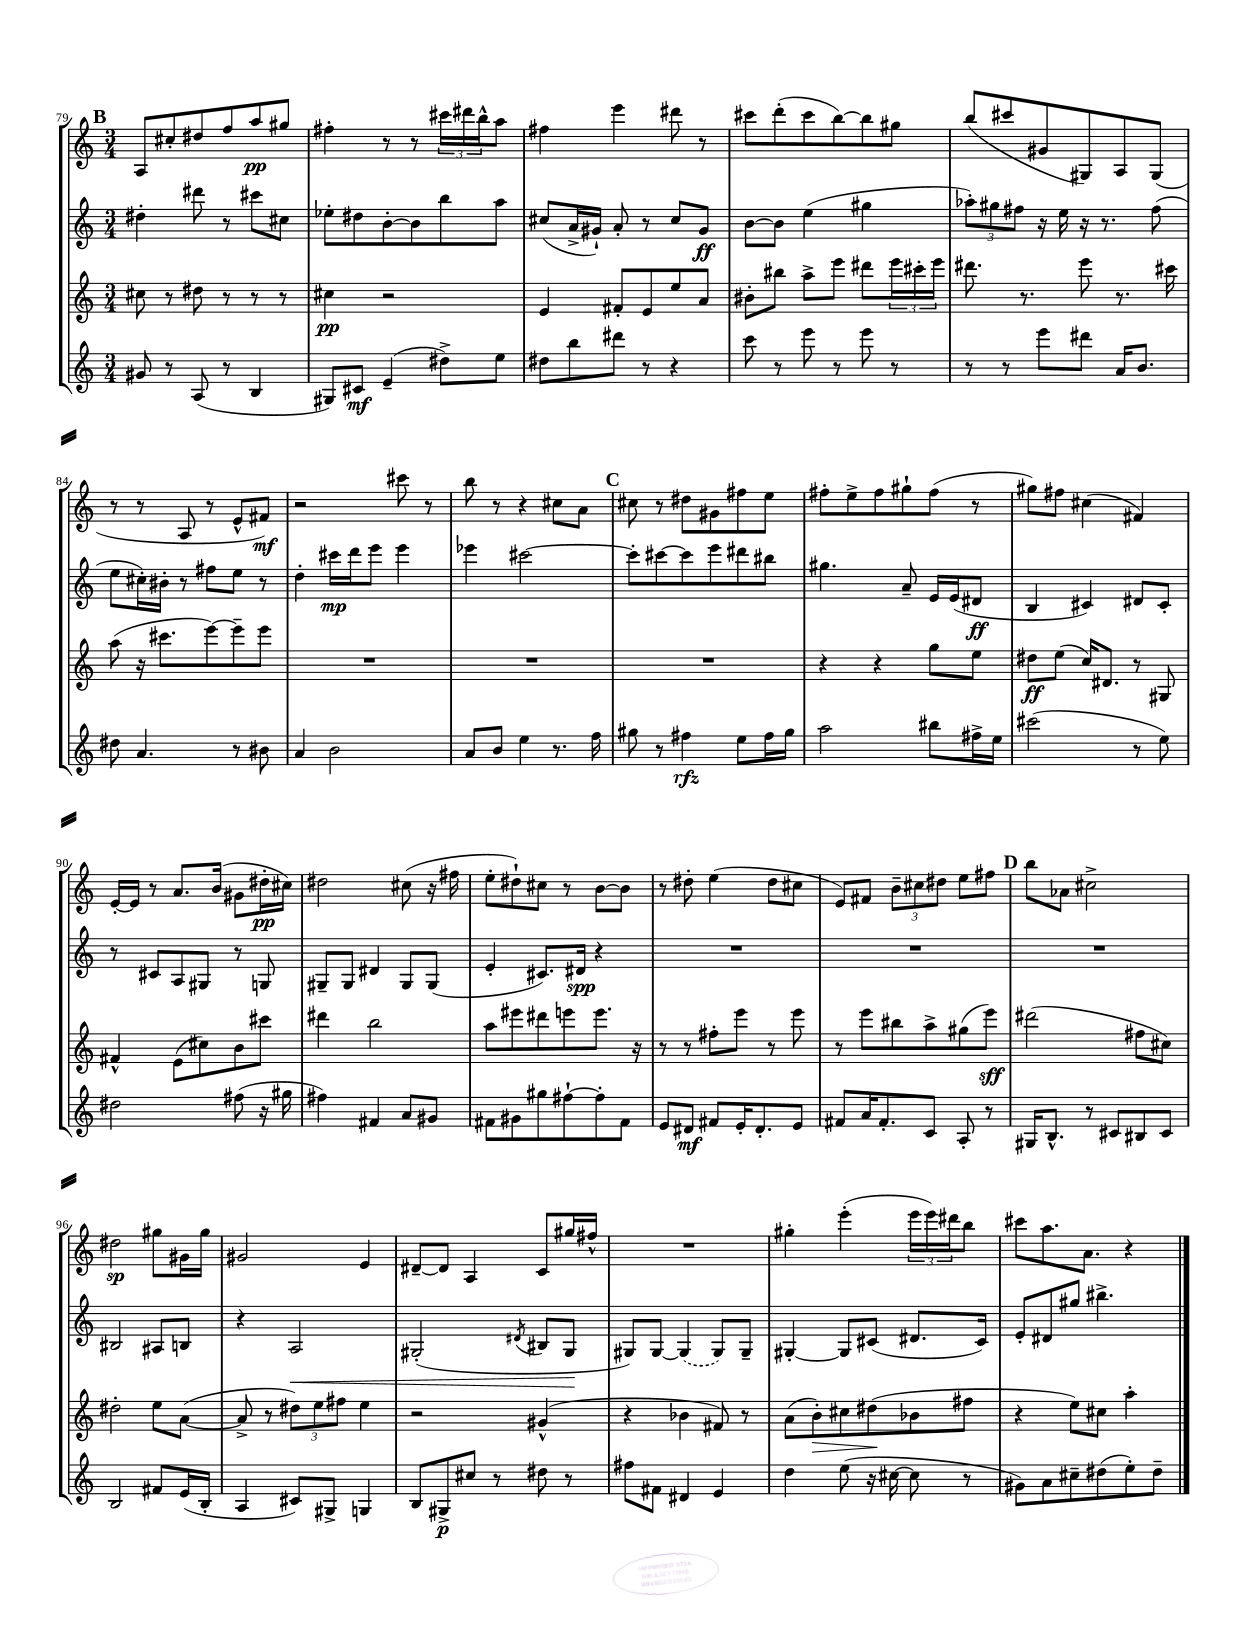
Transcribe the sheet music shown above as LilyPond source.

<<
\new StaffGroup <<
\new Staff = "s0" {
    \clef treble \key c \major \numericTimeSignature \time 3/4
    \mark \markup { \bold "B" } a8 cis''8-. dis''8 f''8 a''8\pp gis''8 |
    fis''4-. r8 r8 \tuplet 3/2 { cis'''16 dis'''16 b''16-^ } a''8 |
    fis''4 e'''4 dis'''8 r8 |
    cis'''8 d'''8-.( cis'''8 b''8~) b''8 gis''8 |
    b''8( cis'''8 gis'8 gis8) a8 gis8( |
    r8 r8 a8 r8 e'8-^ fis'8\mf) |
    r2 cis'''8 r8 |
    b''8 r8 r4 cis''8 a'8 |
    \mark \markup { \bold "C" } cis''8 r8 dis''8 gis'8 fis''8 e''8 |
    fis''8-. e''8-> fis''8 gis''8-! fis''8( r8 |
    gis''8) fis''8 cis''4( fis'4) |
    e'16~-. e'16 r8 a'8. b'16( gis'8 dis''16-.\pp cis''16) |
    dis''2 cis''8( r16 fis''16 |
    e''8-. dis''8-!) cis''8 r8 b'8~ b'8 |
    r8 dis''8-. e''4( dis''8 cis''8 |
    e'8) fis'8 \tuplet 3/2 { b'8-- cis''8 dis''8 } e''8 fis''8 |
    \mark \markup { \bold "D" } b''8 aes'8 cis''2-> |
    dis''2\sp gis''8 gis'16 gis''16 |
    gis'2 e'4 |
    dis'8~-- dis'8 a4 c'8 gis''16 fis''16-^ |
    R2. |
    gis''4-. e'''4-.( \tuplet 3/2 { e'''16 e'''16) dis'''16 } b''8 |
    cis'''8 a''8. a'8. r4 \bar "|." |
}
\new Staff = "s1" {
    \clef treble \key c \major \numericTimeSignature \time 3/4
    \mark \markup { \bold "B" } dis''4-. dis'''8 r8 cis'''8 cis''8 |
    ees''8-. dis''8 b'8~-. b'8 b''8 a''8 |
    cis''8( a'16-> gis'16-!) a'8-. r8 cis''8 gis'8\ff |
    b'8~ b'8 e''4( gis''4 |
    \tuplet 3/2 { aes''8-.) gis''8 fis''8 } r16 e''16 r16 r8. fis''8( |
    e''8 cis''16-.) bis'16-. r8 fis''8 e''8 r8 |
    d''4-. cis'''16\mp d'''16 e'''8 e'''4 |
    ees'''4 cis'''2~ |
    \mark \markup { \bold "C" } cis'''8-. cis'''8~ cis'''8 e'''8 dis'''8 bis''8 |
    gis''4. a'8-- e'16 e'16( dis'8\ff |
    b4 cis'4) dis'8 cis'8-. |
    r8 cis'8 a8 gis8 r8 g8 |
    gis8-- gis8 dis'4 gis8 gis8( |
    e'4-. cis'8.) dis'16\spp r4 |
    R2. |
    R2. |
    \mark \markup { \bold "D" } R2. |
    bis2 ais8 b8 |
    r4 a2\< |
    gis2-.( \acciaccatura { dis'8 } bis8 gis8\! |
    gis8) gis8~ \once \slurDashed gis4( gis8) gis8-- |
    gis4~-. gis8 cis'8( dis'8. cis'16) |
    e'8-. dis'8 gis''8 bis''4.-> \bar "|." |
}
\new Staff = "s2" {
    \clef treble \key c \major \numericTimeSignature \time 3/4
    \mark \markup { \bold "B" } cis''8 r8 dis''8 r8 r8 r8 |
    cis''4\pp r2 |
    e'4 fis'8-. e'8 e''8 a'8 |
    bis'8-. bis''8 a''8-> e'''8 dis'''8 \tuplet 3/2 { e'''16 cis'''16-. e'''16 } |
    dis'''8. r8. e'''8 r8. cis'''16 |
    a''8( r16 cis'''8. e'''8~) e'''8-- e'''8 |
    R2. |
    R2. |
    \mark \markup { \bold "C" } R2. |
    r4 r4 g''8 e''8 |
    dis''8\ff e''8( c''16) dis'8. r8 gis8 |
    fis'4-^ e'8( cis''8) b'8 cis'''8 |
    dis'''4 b''2 |
    a''8 eis'''8 dis'''8 e'''8 e'''8. r16 |
    r8 r8 fis''8-. e'''8 r8 e'''8 |
    r8 e'''8 bis''8 a''8-> gis''8( e'''8\sff) |
    \mark \markup { \bold "D" } dis'''2( fis''8 cis''8) |
    dis''2-. e''8 a'8~( |
    a'8-> r8 \tuplet 3/2 { dis''8) e''8 fis''8 } e''4 |
    r2 gis'4-^( |
    r4 bes'4 fis'8) r8 |
    a'8( b'8-.\>) cis''8 dis''8\!( bes'8 fis''8 |
    r4 e''8) cis''8 a''4-. \bar "|." |
}
\new Staff = "s3" {
    \clef treble \key c \major \numericTimeSignature \time 3/4
    \mark \markup { \bold "B" } gis'8 r8 a8( r8 b4 |
    gis8) cis'8\mf e'4--( dis''8->) e''8 |
    dis''8 b''8 dis'''8 r8 r4 |
    c'''8 r8 e'''8 r8 e'''8 r8 |
    r8 r8 e'''8 dis'''8 a'16 b'8. |
    dis''8 a'4. r8 bis'8 |
    a'4 b'2 |
    a'8 b'8 e''4 r8. f''16 |
    \mark \markup { \bold "C" } gis''8 r8 fis''4\rfz e''8 fis''16 gis''16 |
    a''2 bis''8 fis''16-> e''16 |
    cis'''2( r8 e''8) |
    dis''2 fis''8( r16 gis''16 |
    fis''4) fis'4 a'8 gis'8 |
    fis'8 gis'8 gis''8 fis''8~-! fis''8-. fis'8 |
    e'8 dis'8\mf fis'8 e'16-. dis'8.-. e'8 |
    fis'8 a'16 fis'8.-. c'8 a8-. r8 |
    \mark \markup { \bold "D" } gis16 b8.-^ r8 cis'8 bis8 cis'8 |
    b2 fis'8 e'16( b16-. |
    a4 cis'8) gis8-> g4 |
    b8 gis8->\p cis''8 r8 dis''8 r8 |
    fis''8 fis'8 dis'4 e'4 |
    d''4 e''8( r16 cis''16~ cis''8 r8 |
    gis'8) a'8 cis''8-- dis''8( e''8-.) dis''8-- \bar "|." |
}
>>
>>
\layout { \context { \Score currentBarNumber = #79 } }
